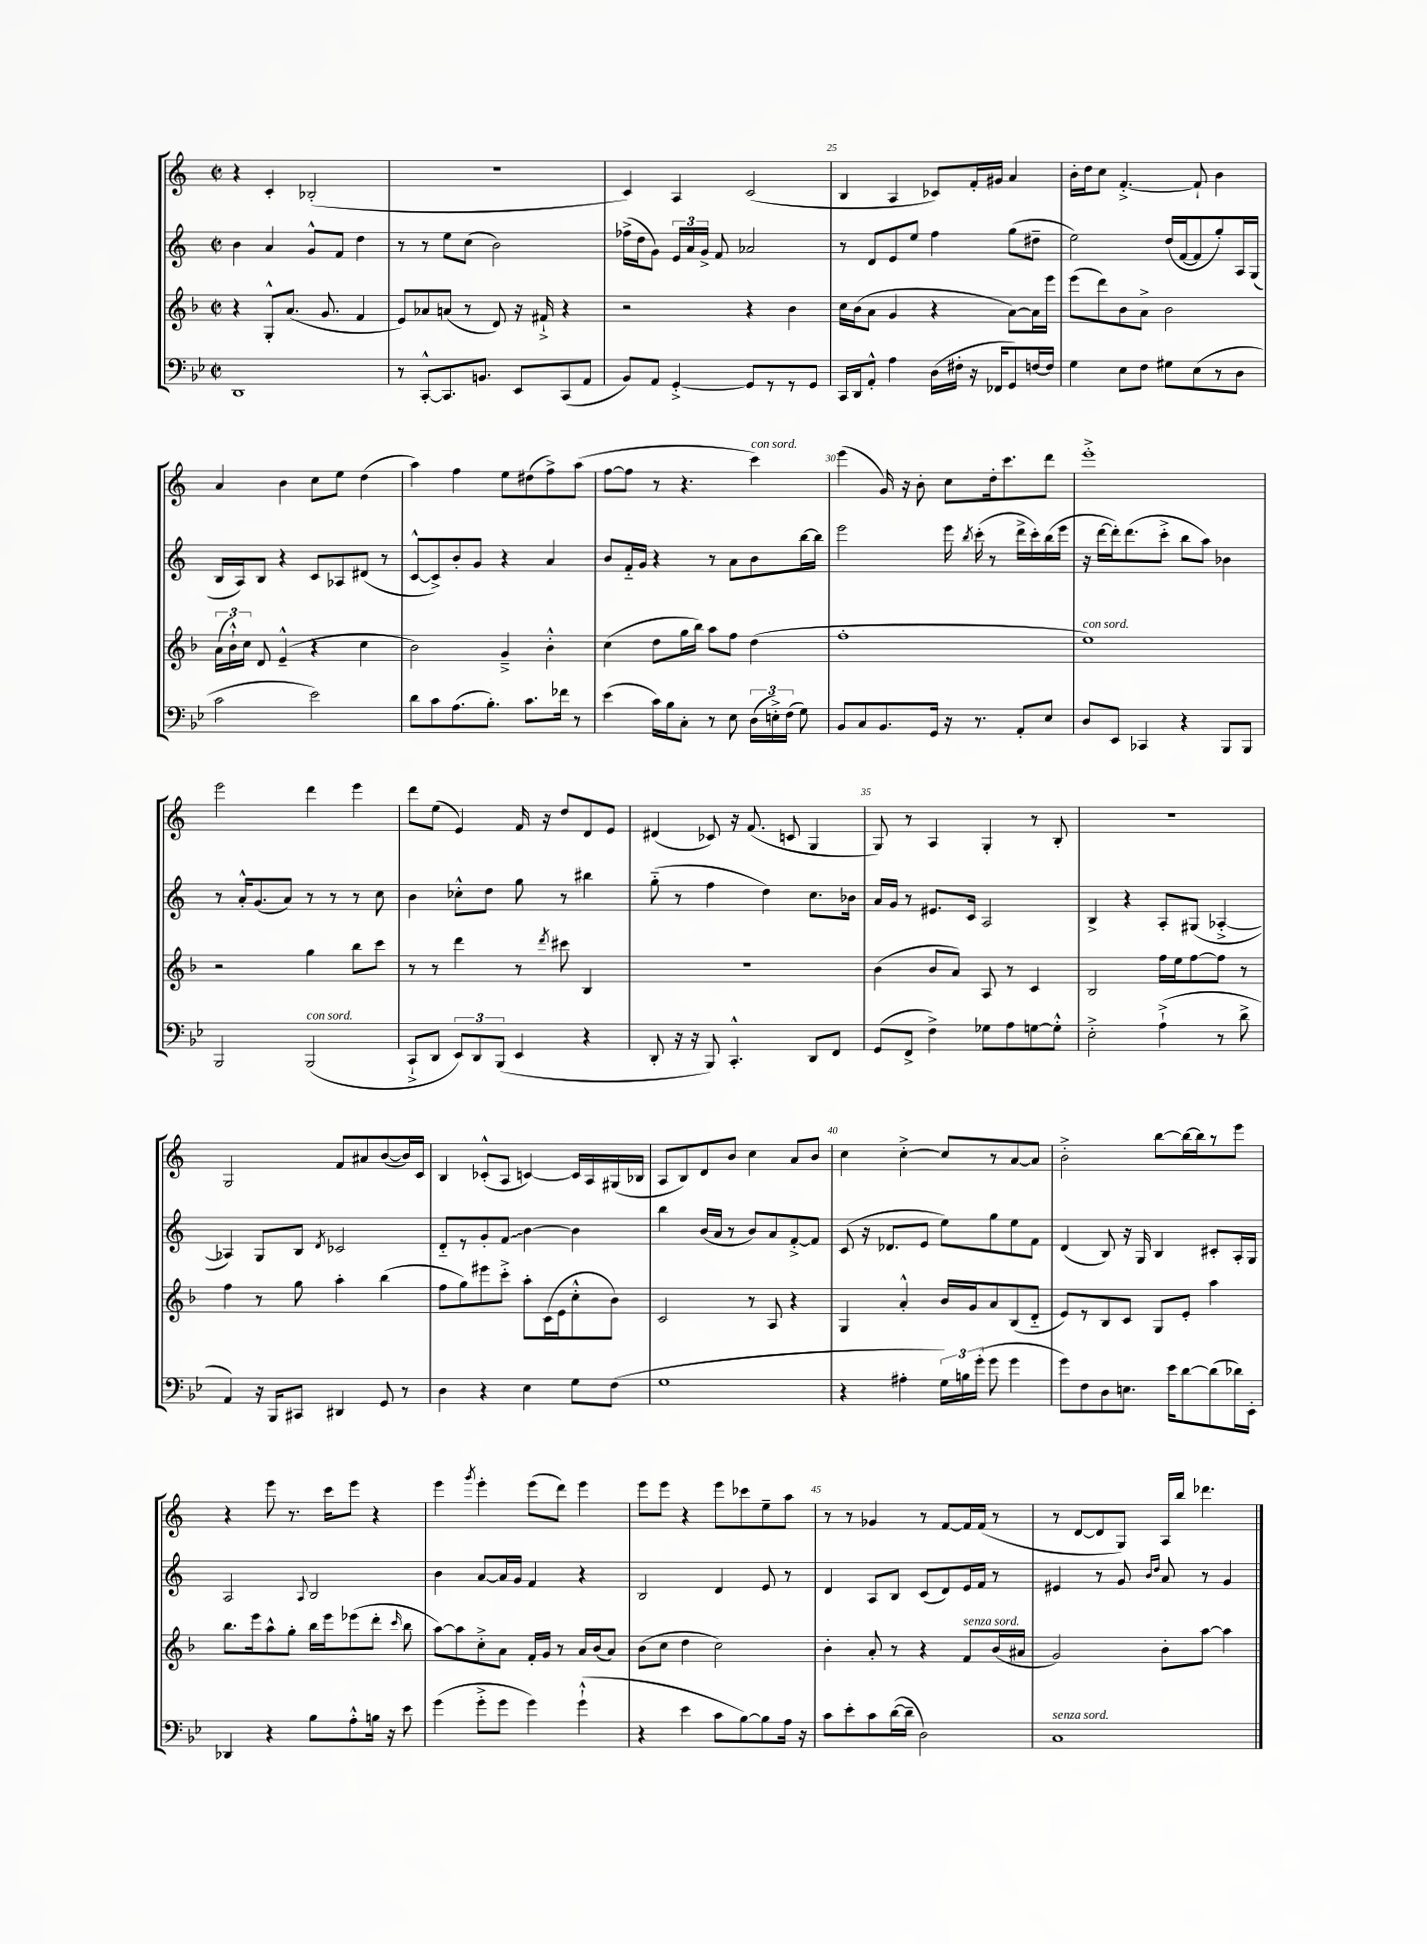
<<
\new StaffGroup <<
\new Staff = "s0" {
    \clef treble \key c \major \defaultTimeSignature \time 2/2
    \autoBeamOff r4 c'4-. bes2-.( |
    R1 |
    c'4) a4 c'2( |
    b4 a4 ces'8[) f'16-. gis'16] a'4 |
    b'16[-. d''16 c''8] f'4.~-.-> f'8-! b'4 |
    a'4 b'4 c''8[ e''8] d''4( |
    a''4) f''4 e''8[ dis''8( f''8->) a''8]( |
    f''8[~ f''8] r8 r4. c'''4^\markup { \italic "con sord." }) |
    e'''4( g'16) r16 b'8-. c''8[ d''16-. c'''8. d'''8] |
    e'''1-.-> |
    e'''2 d'''4 e'''4 |
    d'''8[ e''8]( e'4) f'16 r16 d''8[ d'8 e'8] |
    dis'4( ces'8) r16 f'8.( c'8 g4 |
    g8) r8 a4 g4-. r8 b8-. |
    r1 |
    g2 f'8[ ais'8 b'8~( b'16) c'16] |
    b4 ces'8[-.-^( a8] c'4~) c'16[ a16 gis16( bes16] |
    a8[ b8) d'8 b'8] c''4 a'8[ b'8] |
    c''4 c''4~-.-> c''8[ r8 a'8~ a'8] |
    b'2-.-> b''8[~ b''16~ b''16 r8 e'''8] |
    r4 e'''8 r8. c'''16[ e'''8] r4 |
    e'''4 \acciaccatura { g'''8 } e'''4-. e'''8[( d'''8]) e'''4 |
    e'''8[ e'''8] r4 e'''8[ ces'''8 e''8-- a''8] |
    r8 r8 ges'4 r8 f'8[~ f'16 f'16]( r8 |
    r8 d'8[~ d'8 g8]) a16[ b''16] des'''4. \bar "|." |
}
\new Staff = "s1" {
    \clef treble \key c \major \defaultTimeSignature \time 2/2
    \autoBeamOff b'4 a'4 g'8[-^ f'8] d''4 |
    r8 r8 e''8[ c''8]( b'2) |
    fes''16[->( d''16 g'8]) \tuplet 3/2 { e'16[ a'16 g'16]-> } f'8 aes'2 |
    r8 d'8[ e'8 e''8] f''4 g''8[( dis''8]-- |
    e''2) d''16[( f'16~ f'8 g''8-.) a16 g16]( |
    b16[ a16) b8] r4 c'8[ aes8 dis'8]( r8 |
    c'8[~-^ c'8->) b'8-. g'8] r4 a'4 |
    b'8[ f'16-_ g'16] r4 r8 a'8[ b'8 b''16~ b''16] |
    e'''2 e'''16 \acciaccatura { b''8 } c'''16-.( r8 d'''16[-> c'''16-.) b''16( e'''16] |
    r16 d'''16[~ d'''16-.) d'''8.( c'''8]-.-> b''8[ a''8]) bes'4 |
    r8 a'16[-.-^ g'8.( a'8]) r8 r8 r8 c''8 |
    b'4 ces''8[-.-^ d''8] g''8 r8 bis''4 |
    g''8-_( r8 f''4 d''4) c''8.[ bes'16] |
    a'16[ g'16] r8 eis'8.[ c'16] a2 |
    b4-> r4 a8[-. gis8]( aes4~-.-> |
    aes4) g8[ b8] \acciaccatura { d'8 } ces'2 |
    d'8[-_ r8 g'8-. \once \override Glissando.style = #'zigzag f'8]\glissando b'4~ b'4 |
    b''4 b'16[( a'16] r8 b'8[) a'8 f'8~-.-> f'8] |
    c'8( r16 des'8.[ e'8] e''8[) g''8 e''8 f'8] |
    d'4( b8) r16 g16 b4 cis'8[-. a16-. g16] |
    a2 \appoggiatura { a8 } b2 |
    b'4 a'8[~ a'16 g'16] f'4 r4 |
    b2 d'4 e'8 r8 |
    d'4 a8[ b8] c'8[( d'8) e'16 f'16] r8 |
    eis'4 r8 g'8 \grace { b'16[ d''16] } a'8 r8 g'4 \bar "|." |
}
\new Staff = "s2" {
    \clef treble \key f \major \defaultTimeSignature \time 2/2
    \autoBeamOff r4 g8[-.-^ a'8.]( g'8. f'4 |
    e'8[) aes'8 a'8]( r8 d'8) r16 fis'16-!-> r4 |
    r2 r4 bes'4 |
    c''16[ bes'16( a'8] g'4 r4 a'8[~) a'16 e'''16] |
    e'''8[( d'''8) bes'8 a'8]-> bes'2 |
    \tuplet 3/2 { a'16[( bes'16-!-^) c''16] } d'8 e'4---^( r4 c''4 |
    bes'2) g'4---> bes'4-.-^ |
    c''4( d''8[ g''16 bes''16]) a''8[ f''8] d''4( |
    f''1-. |
    e''1^\markup { \italic "con sord." }) |
    r2 g''4 bes''8[ c'''8] |
    r8 r8 d'''4 r8 \acciaccatura { d'''8 } cis'''8 bes4 |
    R1 |
    bes'4( bes'8[ a'8]) a8 r8 c'4 |
    bes2 f''16[ e''16 f''8~ f''8] r8 |
    f''4 r8 g''8 a''4-. bes''4( |
    f''8[ g''8) eis'''8 c'''8]-.-> a''8[-. c'16( e'16 c''8-.-^ bes'8]) |
    c'2 r8 a8 r4 |
    g4 a'4-.-^ bes'16[ g'16 a'8 bes8( d'8]-_ |
    e'8[) r8 bes8 c'8] g8[ e'8]-. a''4 |
    bes''8.[ e'''16 a''8-^ g''8]-. bes''16[ e'''16 ees'''8( d'''8]-. \grace { c'''16 } bes''8 |
    a''8[~) a''8 c''8-.-> a'8] f'16[-. g'16] r8 a'16[ bes'16( a'8]) |
    bes'8[( c''8] d''4 c''2) |
    bes'4-. a'8-. r8 r4 f'8[^\markup { \italic "senza sord." } bes'16( ais'16] |
    g'2) bes'8[-. a''8]~ a''4 \bar "|." |
}
\new Staff = "s3" {
    \clef bass \key bes \major \defaultTimeSignature \time 2/2
    \autoBeamOff d,1 |
    r8 c,8[~-.-^ c,8. b,8.] ees,8[ c,8( a,8] |
    bes,8[) a,8] g,4~-.-> g,8[ r8 r8 g,8] |
    c,16[ d,16 a,8]-.-^ a4 d16[( fis16]-. r16 fes,16[ g,8) f16~ f16] |
    g4 ees8[ f8] gis8[ ees8( r8 d8] |
    c'2 ees'2) |
    d'8[ c'8 a8.( bes8.]-.) c'8.[ fes'16] r8 |
    ees'4( c'16[) bes16 c8]-. r8 ees8 \tuplet 3/2 { d16[( e16-.->) f16]( } g8) |
    bes,8[ c8 bes,8. g,16] r16 r8. a,8[-. ees8] |
    d8[ ees,8] ces,4 r4 bes,,8[ bes,,8] |
    bes,,2 bes,,2^\markup { \italic "con sord." }( |
    c,8[-!-> d,8] \tuplet 3/2 { ees,8[) d,8 bes,,8]( } ees,4 r4 |
    d,8-. r16 r16 bes,,8) c,4.-.-^ d,8[ f,8] |
    g,8[( f,8]-> f4->) ges8[ a8 g8~ g8]-.-^ |
    ees2-.-> a4-!->( r8 d'8-> |
    a,4) r16 bes,,16[ cis,8] dis,4 g,8 r8 |
    d4 r4 ees4 g8[ f8]( |
    g1 |
    r4 ais4-. \tuplet 3/2 { g16[) b16 g'16]-.( } g'8 g'4 |
    g'8[) f8 d8 e8.] ees'16[ d'8~ d'8( des'16) ees,16]-. |
    des,4 r4 bes8[ a8-.-^ b16] r16 ees'8 |
    g'4( g'8[-.-> g'8] g'4) g'4-!-^( |
    r4 ees'4 c'8[ bes8~) bes8 a16] r16 |
    c'8[ ees'8-. c'8 d'16~( d'16]-- d2) |
    c1^\markup { \italic "senza sord." } \bar "|." |
}
>>
>>
\layout { \context { \Score currentBarNumber = #22 \override BarNumber.break-visibility = ##(#f #t #t) barNumberVisibility = #(every-nth-bar-number-visible 5) } }
